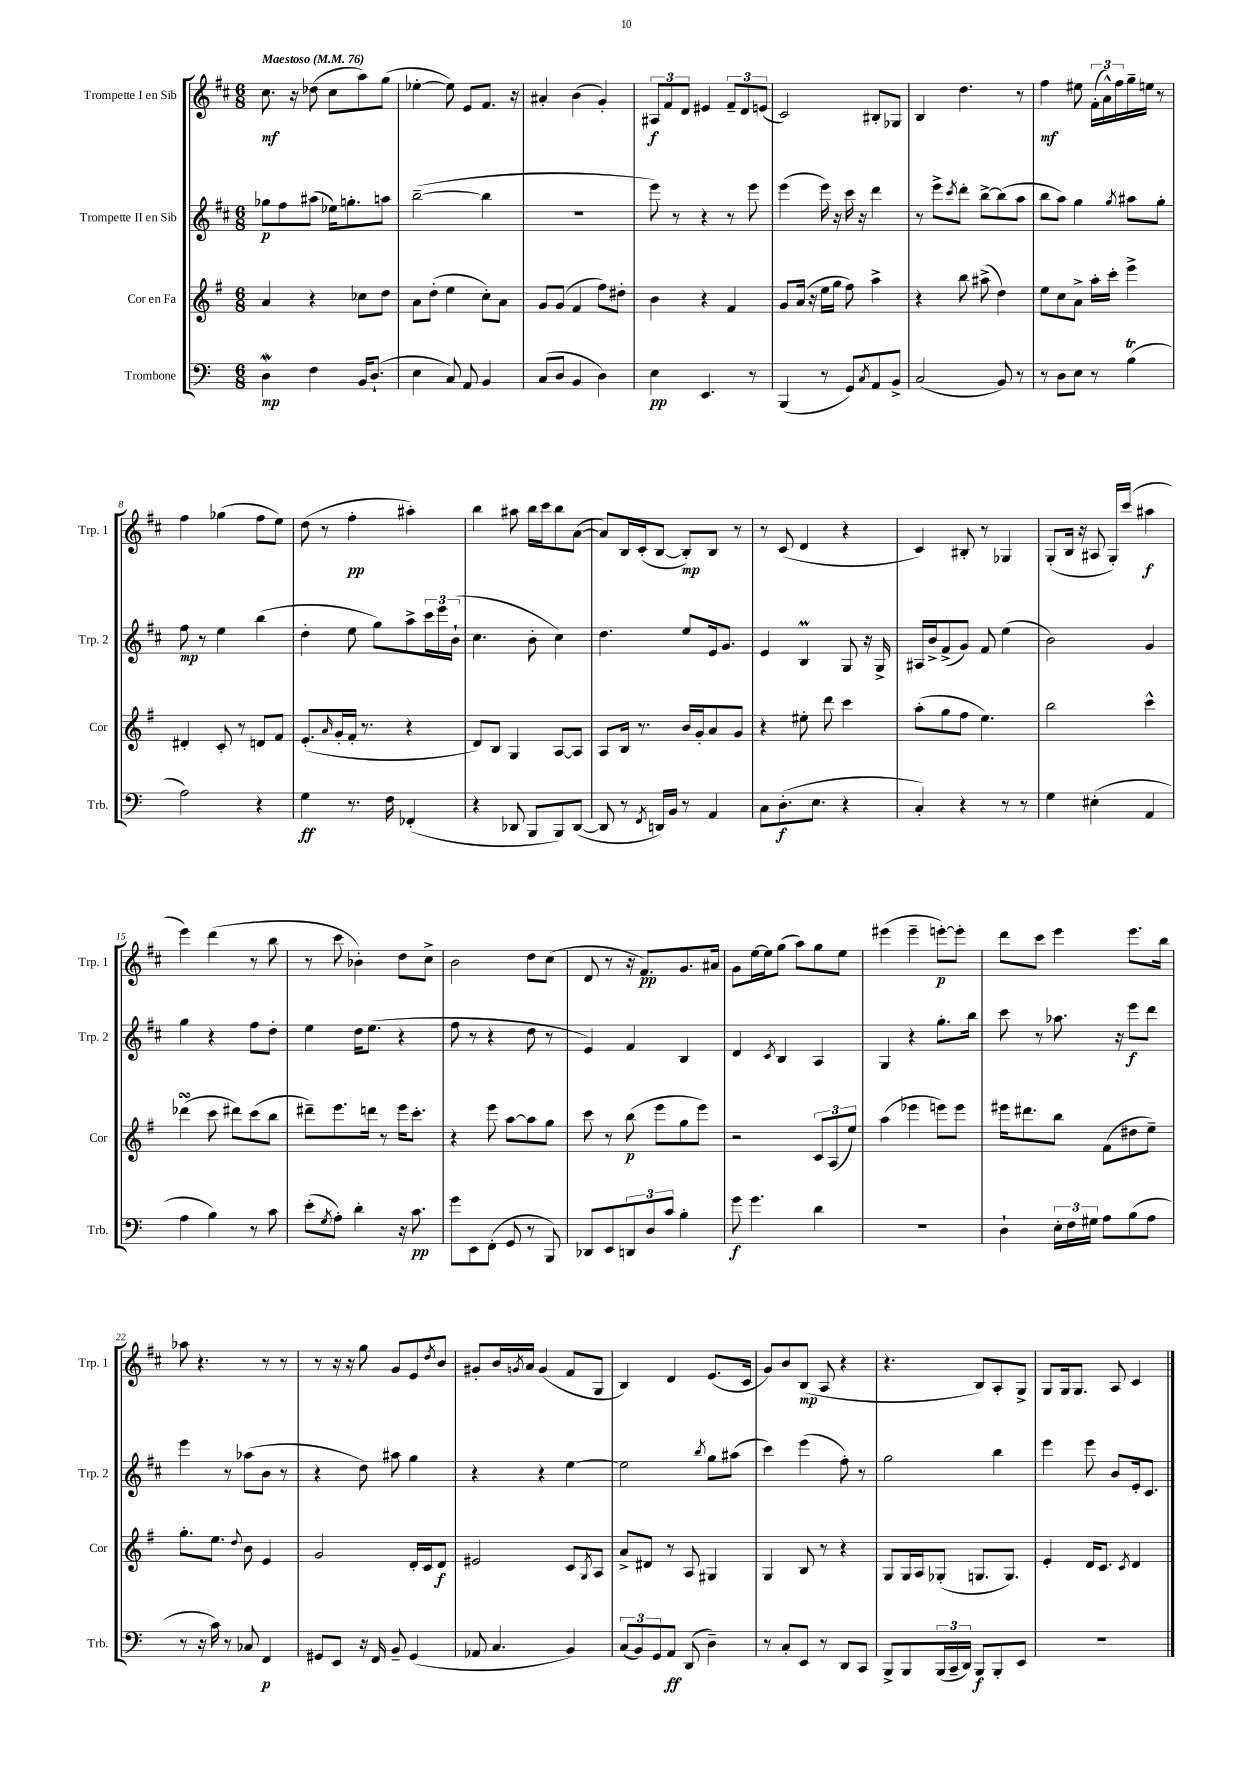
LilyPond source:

<<
\new StaffGroup <<
\new Staff = "s0" \with { instrumentName = "Trompette I en Sib" shortInstrumentName = "Trp. 1" } {
    \clef treble \key d \major \numericTimeSignature \time 6/8 \tempo "Maestoso" 4 = 76
    cis''8.\mf r16 des''8( cis''8 a''8) g''8( |
    ees''4~-. ees''8) e'8 fis'8. r16 |
    ais'4-. b'4( g'4-.) |
    \tuplet 3/2 { ais8\f fis'8 d'8 } eis'4 \tuplet 3/2 { fis'8-- d'8 e'8( } |
    cis'2) bis8-. ges8 |
    b4 d''4. r8 |
    fis''4\mf eis''8 \tuplet 3/2 { fis'16-.( a'16-^) fis''16 } g''16-- e''16 r8 |
    fis''4 ges''4( fis''8 e''8) |
    d''8( r8 fis''4-.\pp ais''4-.) |
    b''4 ais''8 b''16 cis'''16 b''8 a'8~( |
    a'8) b16 cis'16-.( b8~ b8-.\mp) b8 r8 |
    r8 cis'8( d'4 r4 |
    cis'4) bis8-. r8 ges4 |
    g8-.( b16 r16 ais8 g16-.) cis'''16( ais''4\f |
    e'''4) d'''4( r8 b''8 |
    r8 cis'''8 bes'4-.) d''8 cis''8-> |
    b'2 d''8 cis''8( |
    d'8 r8 r16 fis'8.\pp) g'8. ais'16 |
    g'8 e''16~ e''16 g''8( a''8) g''8 e''8 |
    eis'''4( eis'''4-- e'''8~-.\p) e'''8-. |
    d'''8 cis'''8 e'''4 e'''8. b''16 |
    aes''8 r4. r8 r8 |
    r8 r16 r16 g''8 g'8 e'8 \acciaccatura { d''8 } b'8 |
    gis'8-. b'16 \acciaccatura { g'8 } a'16 g'4( fis'8 g8 |
    b4) d'4 e'8.( cis'16 |
    g'8) b'8 b8\mp( a8 r4 |
    r4. b8) a8-. g8-> |
    g8 g16 g8. a8 cis'4 \bar "|." |
}
\new Staff = "s1" \with { instrumentName = "Trompette II en Sib" shortInstrumentName = "Trp. 2" } {
    \clef treble \key d \major \numericTimeSignature \time 6/8
    ges''8\p fis''8 ais''8( ees''16) g''8.-. a''8 |
    b''2~--( b''4 |
    R2. |
    e'''8) r8 r4 r8 e'''8 |
    e'''4( e'''16) r16 cis'''16 r16 d'''4 |
    r8 e'''8-> \acciaccatura { cis'''8 } d'''8-. b''8~-> b''8( a''8 |
    b''8 a''8) g''4 \acciaccatura { g''8 } ais''8 g''8-. |
    fis''8\mp r8 e''4 b''4( |
    d''4-. e''8 g''8) a''8-> \tuplet 3/2 { cis'''16 e'''16 b'16-!( } |
    cis''4. b'8-. cis''4) |
    d''4. e''8 e'16 g'8. |
    e'4 b4\prall g8 r16 g16-> |
    ais16 b'16-> fis'8->( g'8) fis'8 e''4( |
    b'2) g'4 |
    g''4 r4 fis''8 d''8-. |
    e''4 d''16 e''8.( r4 |
    fis''8 r8 r4 d''8 r8 |
    e'4) fis'4 b4 |
    d'4 \acciaccatura { cis'8 } b4 a4 |
    g4 r4 g''8.-. b''16 |
    cis'''8 r8 aes''8. r16 e'''8\f d'''8 |
    e'''4 r8 aes''8( b'8 r8 |
    r4 d''8) ais''8 g''4 |
    r4 r4 e''4~ |
    e''2 \acciaccatura { b''8 } g''8 ais''8( |
    cis'''4) e'''4( fis''8-.) r8 |
    g''2 b''4 |
    e'''4 e'''8 b'8 e'16-. cis'8. \bar "|." |
}
\new Staff = "s2" \with { instrumentName = "Cor en Fa" shortInstrumentName = "Cor" } {
    \clef treble \key g \major \numericTimeSignature \time 6/8
    a'4 r4 ces''8 d''8 |
    a'8 d''8-.( e''4 c''8-.) a'8 |
    g'8 g'8( fis'4 fis''8) dis''8-. |
    b'4 r4 fis'4 |
    g'8 a'16( r16 e''16 g''16 fis''8) a''4-> |
    r4 b''8 ais''8->( d''4) |
    e''8 c''8 a'8-> a''16-. c'''16-. e'''4-> |
    dis'4-. c'8-. r8 d'8 fis'8 |
    e'8.-.( \grace { a'16 } g'16-. fis'16-. r8. r4 |
    d'8) b8 g4 a8~ a8 |
    a8 b16 r8. b'16 g'16-. a'8 g'8 |
    r4 eis''8-. d'''8 c'''4 |
    a''8-.( g''8 fis''8 e''4.) |
    b''2 c'''4-^ |
    des'''4\turn( c'''8 dis'''8) c'''8( b''8 |
    dis'''8--) e'''8. d'''16 r8 e'''16 c'''8.-. |
    r4 e'''8 a''8~ a''8 g''8 |
    c'''8 r8 b''8\p( e'''8 g''8 e'''8) |
    r2 \tuplet 3/2 { c'8 a8( e''8) } |
    a''4( ees'''4 e'''8) e'''8 |
    eis'''16 dis'''8. b''8 fis'8( dis''8 e''8--) |
    g''8.-. e''8. \appoggiatura { d''8 } b'8 e'4 |
    g'2 d'16-. c'16 d'8\f |
    eis'2 c'8 \acciaccatura { g8 } a8 |
    a'8-> dis'8 r8 a8 gis4 |
    g4 b8 r8 r4 |
    g8 g16 a16 ges8-.( g8. g8.) |
    e'4-. d'16 c'8. \acciaccatura { c'8 } d'4 \bar "|." |
}
\new Staff = "s3" \with { instrumentName = "Trombone" shortInstrumentName = "Trb." } {
    \clef bass \key c \major \numericTimeSignature \time 6/8
    d4\mordent\mp f4 b,16 d8.-!( |
    e4 c8) a,8 b,4 |
    c8( d8 b,4 d4) |
    e4\pp e,4. r8 |
    b,,4( r8 g,8) \acciaccatura { c8 } a,8 b,8-> |
    c2( b,8) r8 |
    r8 d8 e8 r8 b4\trill( |
    a2) r4 |
    g4\ff r8. f16 fes,4-.( |
    r4 des,8 b,,8 b,,8) des,8~( |
    des,8 r8 \acciaccatura { f,8 } d,16) b,16 r8 a,4 |
    c8 d8.-.\f( e8. r4 |
    c4-.) r4 r8 r8 |
    g4 eis4-.( a,4 |
    a4 b4) r8 c'8 |
    e'8-.( \acciaccatura { g8 } a8-.) d'4-. r16 c'8.\pp |
    g'8 e,8 f,8-.( g,8 r8 b,,8) |
    des,8 e,8 \tuplet 3/2 { d,8 d8 c'8 } b4-. |
    g'8\f g'4. d'4 |
    R2. |
    d4-! \tuplet 3/2 { e16-. f16 gis16 } a8 b8( a8 |
    r8 r16 c'16) r8 ces8 f,4\p |
    gis,8 e,8 r16 f,16 b,8-- gis,4( |
    aes,8 c4. b,4) |
    \tuplet 3/2 { c8( b,8) g,8 } a,8\ff d,8( d4--) |
    r8 c8-. e,8 r8 d,8 c,8 |
    b,,8-> b,,8 \tuplet 3/2 { b,,16( c,16-- d,16) } b,,8\f b,,8-. e,8 |
    r2. \bar "|." |
}
>>
>>
